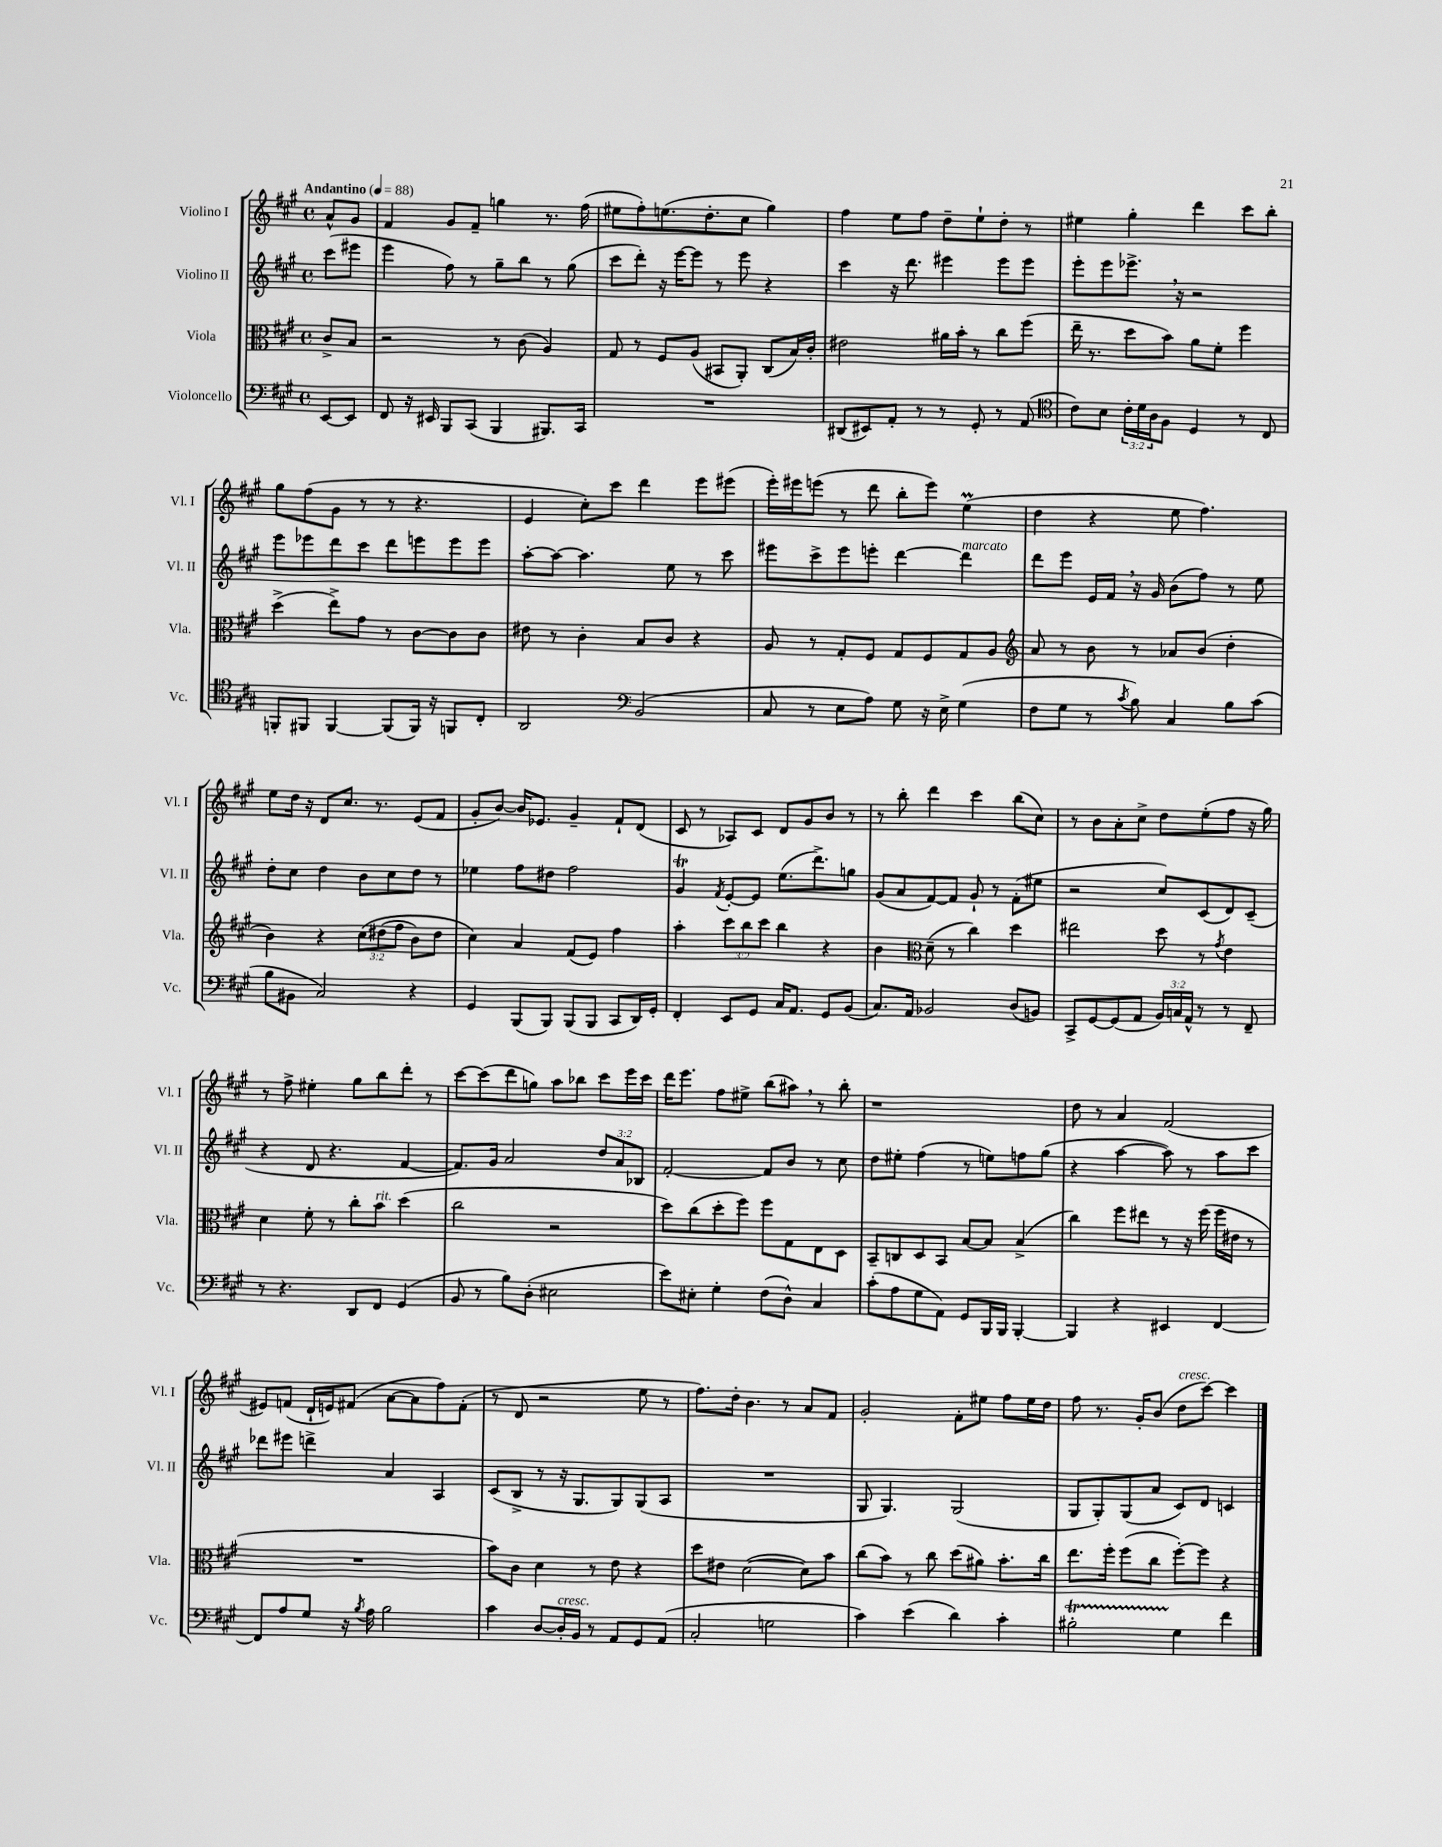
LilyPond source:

<<
\new StaffGroup <<
\new Staff = "s0" \with { instrumentName = "Violino I" shortInstrumentName = "Vl. I" } {
    \clef treble \key a \major \defaultTimeSignature \time 4/4 \partial 4 \tempo "Andantino" 4 = 88
    a'8-^ gis'8 |
    fis'4 gis'8 fis'8-- g''4 r8. fis''16( |
    eis''8 fis''8-.) e''8.( d''8.-. cis''8 gis''4) |
    fis''4 e''8 fis''8 d''8-- e''8-! d''8-. r8 |
    eis''4 gis''4-. d'''4 cis'''8 b''8-. |
    gis''8 fis''8( gis'8 r8 r8 r4. |
    e'4 cis''8-.) cis'''8 d'''4 e'''8 eis'''8( |
    e'''16-.) eis'''16 e'''8( r8 d'''8 b''8-. e'''8) e''4\prall( |
    d''4 r4 e''8 fis''4.) |
    e''8 d''16 r16 d'8 cis''8. r8. e'8( fis'8 |
    gis'8-. b'8~) b'16 ees'8. gis'4-- fis'8-! d'8( |
    cis'8 r8 aes8) cis'8 d'8 gis'8 b'8 r8 |
    r8 b''8-. d'''4 cis'''4 b''8( cis''8) |
    r8 b'8 a'8-. cis''8-> d''8 e''8-.( fis''8 r16 gis''16) |
    r8 fis''8-> eis''4-. gis''8 b''8 d'''8-. r8 |
    cis'''8~ cis'''8( d'''8 g''8) a''8 bes''8 cis'''8 e'''16 cis'''16 |
    d'''16 e'''8. fis''8 eis''8-> b''8( ais''8) \breathe r8 b''8-. |
    r1 |
    d''8 r8 a'4 fis'2( |
    eis'8) f'8( d'16-! e'16) fis'8( a'8~ a'8 fis''8) fis'8-.( |
    r8 d'8 r2 e''8 r8 |
    fis''8.) d''16-. b'4. r8 a'8 fis'8 |
    gis'2-. fis'8-. eis''8 fis''8 eis''16 d''16 |
    fis''8 r8. gis'16-. b'8( d''8^\markup { \italic "cresc." } cis'''8~) cis'''4 \bar "|." |
}
\new Staff = "s1" \with { instrumentName = "Violino II" shortInstrumentName = "Vl. II" } {
    \clef treble \key a \major \defaultTimeSignature \time 4/4 \override Staff.TupletNumber.text = #tuplet-number::calc-fraction-text \partial 4
    cis'''8( eis'''8 |
    e'''4 fis''8) r8 gis''8-- b''8 r8 gis''8( |
    cis'''8 d'''8-.) r16 e'''16~ e'''8 r8 e'''8 r4 |
    cis'''4 r16 d'''8. eis'''4 eis'''8 eis'''8 |
    e'''8-. e'''8 ees'''8.-> \breathe r16 r2 |
    e'''8 ees'''8 d'''8 cis'''8 d'''8 e'''8 e'''8 e'''8 |
    a''8~-. a''8~ a''4. e''8 r8 cis'''8 |
    eis'''8 cis'''8-> eis'''8 e'''8-. d'''4~ d'''4^\markup { \italic "marcato" } |
    d'''8 e'''8 e'16 fis'16 \breathe r16 gis'16 b'8( fis''8) r8 e''8 |
    d''8-. cis''8 d''4 b'8 cis''8 d''8 r8 |
    ees''4 fis''8 dis''8 fis''2 |
    gis'4\trill \acciaccatura { fis'8 } e'8~-. e'8 e''8.( d'''8.->) g''8 |
    gis'8( a'8 fis'8~) fis'8 gis'8-! r8 fis'8-.( eis''8 |
    r2 cis''8) cis'8( d'8) cis'8--( |
    r4 d'8 r4. fis'4~ |
    fis'8.) gis'16 a'2 \tuplet 3/2 { d''8 a'8 bes8 } |
    fis'2~-. fis'8 b'8 r8 cis''8 |
    d''8 eis''8-. fis''4( r8 e''8) f''8 gis''8( |
    r4 a''4~ a''8) r8 a''8 cis'''8 |
    des'''8 eis'''8 d'''4-> a'4 a4 |
    cis'8( b8-> r8 r16 gis8. gis8) gis8( a8 |
    R1 |
    gis8 gis4.) gis2( |
    gis8 gis8-.) gis8( a'8 cis'8) d'8 c'4 \bar "|." |
}
\new Staff = "s2" \with { instrumentName = "Viola" shortInstrumentName = "Vla." } {
    \clef alto \key a \major \defaultTimeSignature \time 4/4 \override Staff.TupletNumber.text = #tuplet-number::calc-fraction-text \partial 4
    cis'8-> b8 |
    r2 r8 cis'8( a4) |
    gis8 r8 fis8 a8( bis,8 a,8-.) cis8( b16) cis'16-. |
    eis'2 ais'16 b'16-. r8 cis''8 fis''8( |
    e''16-- r8. d''8 b'8) a'8 fis'8-. fis''4 |
    d''4->( e''8->) gis'8 r8 cis'8~ cis'8 cis'8 |
    eis'8 r8 cis'4-. b8 cis'8 r4 |
    a8 r8 gis8-. fis8 gis8 fis8 gis8 a8 |
    \clef treble a'8 r8 b'8 r8 aes'8 b'8( d''4-. |
    b'4) r4 \tuplet 3/2 { cis''8\( dis''8( fis''8 } b'8) dis''8 |
    cis''4\) a'4 fis'8( e'8) fis''4 |
    a''4-. \tuplet 3/2 { cis'''8 b''8 cis'''8 } b''4 r4 |
    b'4 \clef alto d'8--( r8 cis''4) d''4 |
    eis''2 d''8 r8 \acciaccatura { gis'8 } e'4 |
    d'4 fis'8-. r8 cis''8-. b'8^\markup { \italic "rit." } d''4( |
    cis''2 r2 |
    d''8) cis''8( d''8-. fis''8) fis''8 gis8 e8 d8 |
    b,8-- c8 d8 b,8 b8~ b8 b4->( |
    cis''4) fis''8 eis''8 r8 r16 fis''16( fis''16 eis'16 r8 |
    R1 |
    b'8) cis'8 d'4 r8 e'8 r4 |
    d''8 eis'8 d'2~( d'8) b'8 |
    cis''8( b'8) r8 cis''8 d''8( ais'8) b'8.-. cis''16 |
    e''8. fis''16-. fis''8( cis''8 fis''8~-.) fis''8 r4 \bar "|." |
}
\new Staff = "s3" \with { instrumentName = "Violoncello" shortInstrumentName = "Vc." } {
    \clef bass \key a \major \defaultTimeSignature \time 4/4 \override Staff.TupletNumber.text = #tuplet-number::calc-fraction-text \partial 4
    e,8~ e,8 |
    fis,8 r16 eis,16 b,,8 cis,8( b,,4 bis,,8.) cis,16 |
    R1 |
    dis,8( eis,8) a,8-. r8 r8 gis,8-. r8 a,8( |
    \clef tenor cis'8) b8 \tuplet 3/2 { cis'16-. d'16 a16 } fis8 d4 r8 cis8 |
    f,8-. fis,8 fis,4~ fis,8( fis,16) r16 f,8 cis8-. |
    a,2 \clef bass b,2( |
    cis8 r8 e8 a8) gis8 r16 e16-> gis4( |
    fis8 gis8 r8 \acciaccatura { cis'8 } b8) cis4 b8 cis'8( |
    b8 bis,8 cis2) r4 |
    gis,4 b,,8( b,,8) b,,8( b,,8 cis,8 d,16) gis,16-. |
    fis,4-. e,8 gis,8 cis16 a,8. gis,8 b,8( |
    cis8.) a,16 bes,2 d8( b,8) |
    cis,8-> gis,8~ gis,8( a,8 \tuplet 3/2 { b,16) c16 a,16-^ } r8 r8 fis,8-- |
    r8 r4. d,8 fis,8 gis,4( |
    b,8 r8 b8) d8-.( eis2 |
    e'8) eis8-. gis4-. fis8( d8-^) cis4 |
    cis'8-.( a8 gis8 a,8) gis,8 b,,16 b,,16 b,,4~-. |
    b,,4 r4 eis,4 fis,4~ |
    fis,8 a8 gis8 r16 \acciaccatura { b8 } a16 b2 |
    cis'4 d8~ d16-.^\markup { \italic "cresc." } b,16 r8 a,8 gis,8 a,8( |
    cis2-. g2 |
    cis'4) e'4( d'4) cis'4-. |
    bis2-.\startTrillSpan gis4\stopTrillSpan fis'4 \bar "|." |
}
>>
>>
\layout { \context { \Score \remove "Bar_number_engraver" } }
